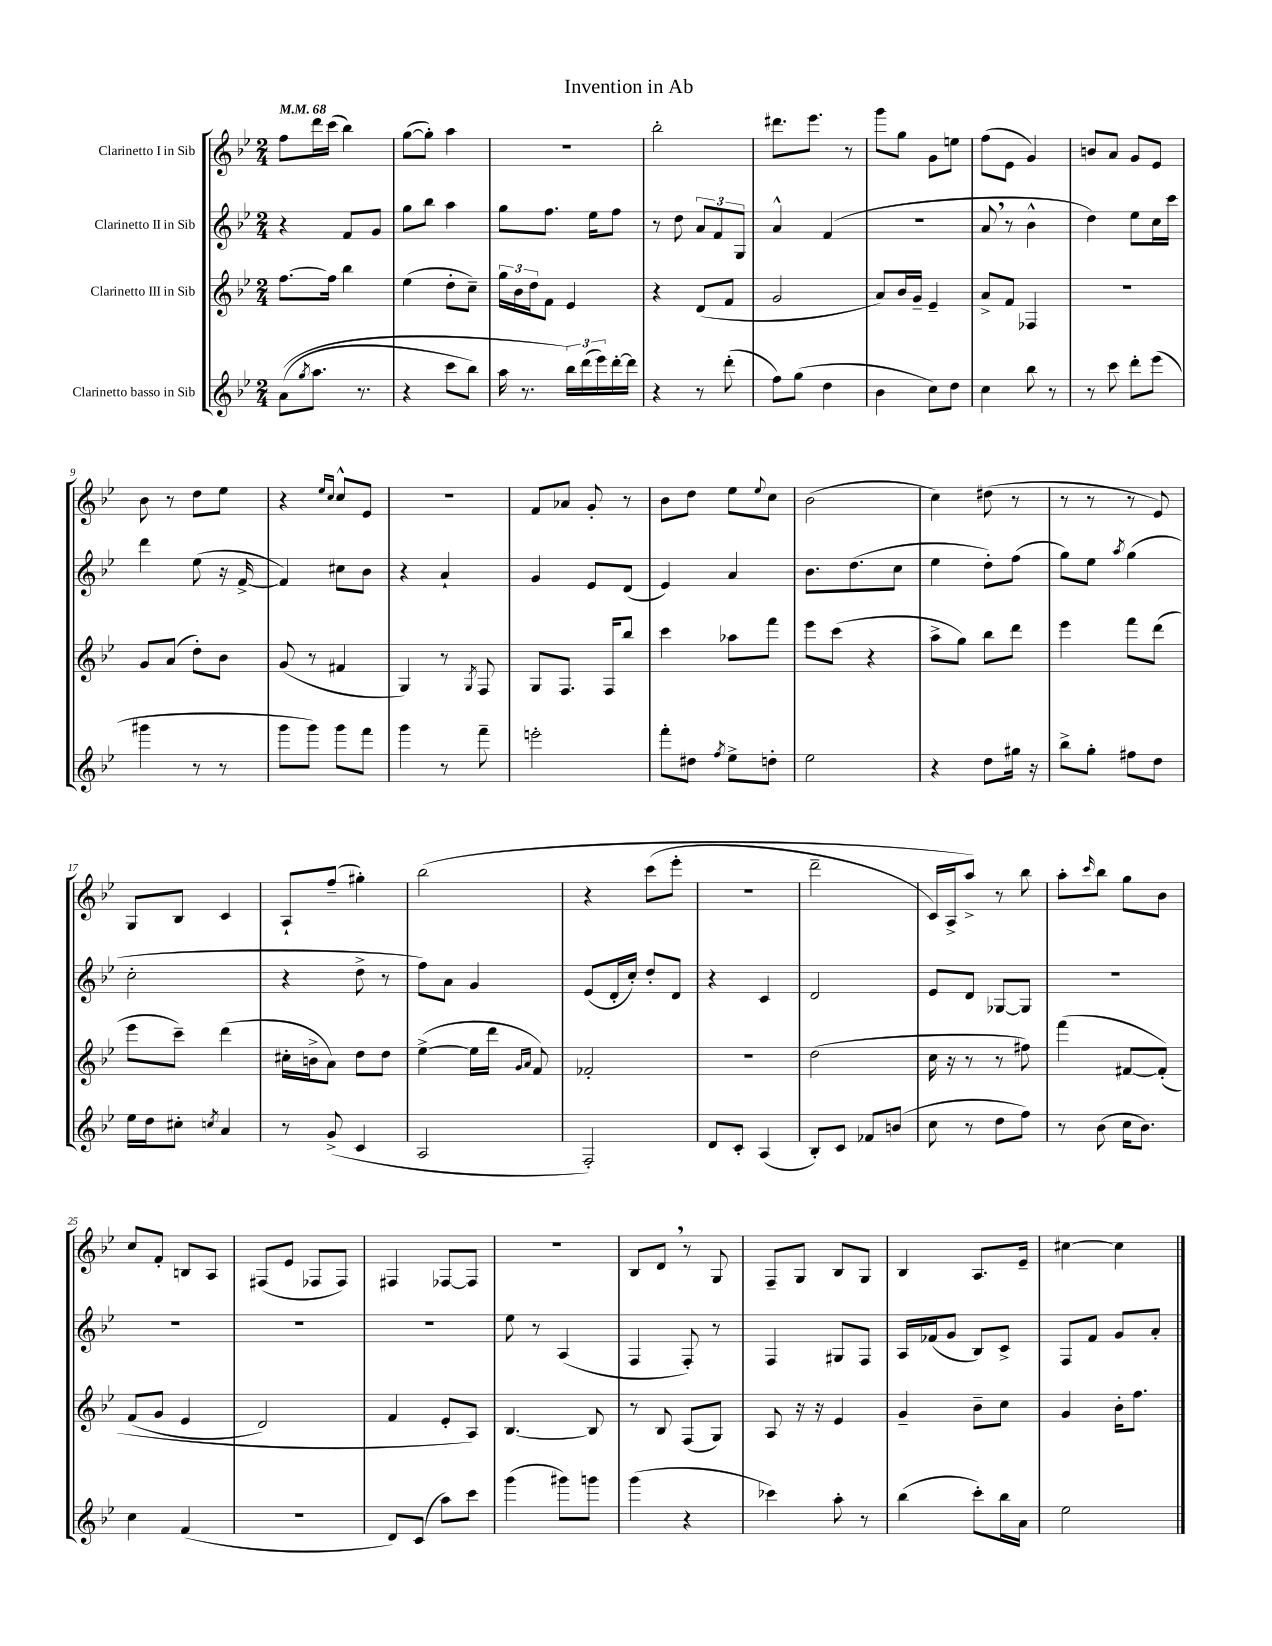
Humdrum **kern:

**kern	**kern	**kern	**kern
*part4	*part3	*part2	*part1
*staff4	*staff3	*staff2	*staff1
*I"Clarinetto basso in Sib	*I"Clarinetto III in Sib	*I"Clarinetto II in Sib	*I"Clarinetto I in Sib
*clefG2	*clefG2	*clefG2	*clefG2
*k[b-e-]	*k[b-e-]	*k[b-e-]	*k[b-e-]
*M2/4	*M2/4	*M2/4	*M2/4
*MM68	*MM68	*MM68	*MM68
=1	=1	=1	=1
((8a\L	[8.ff\L	4r	8ff\L
8qgg/	.	.	.
8.aa\J	.	.	16ddd\L
.	16ff\Jk]	.	(16ccc\JJ
.	4bb-\	8f/L	4bb-\)
8.r	.	.	.
.	.	8g/J	.
=2	=2	=2	=2
4r	(4ee-\	8gg\L	([8gg\L
.	.	8bb-\J	8gg'\J])
8ccc\L	8dd'\L	4aa\	4aa\
8bb-\J)	8cc~\J)	.	.
=3	=3	=3	=3
16aa\	24gg\LL	8gg\L	2r
.	24b-\	.	.
8.r	.	.	.
.	24dd\J	.	.
.	8f\J	8.ff\J	.
24bb-\LL)	4e-/	.	.
(24ddd\	.	.	.
.	.	16ee-\KL	.
24eee-\)	.	.	.
[16ddd'\	.	8ff\J	.
16ddd\JJ]	.	.	.
=4	=4	=4	=4
4r	4r	8r	2bb-'\
.	.	8dd\	.
8r	(8d/L	12a/L	.
.	.	12f/	.
(8ddd'\	8f/J	.	.
.	.	12G/J	.
=5	=5	=5	=5
8ff\L)	2g/	4a^^/	8.ddd#X\L
(8gg\J	.	.	.
.	.	.	8.eee-\J
4dd\	.	(4f/	.
.	.	.	8r
=6	=6	=6	=6
4b-\	8a/L)	2r	8ggg\L
.	16b-/L	.	8gg\J
.	16g~/JJ	.	.
8cc\L)	4e-~/	.	8g\L
8dd\J	.	.	8een\J
=7	=7	=7	=7
4cc\	8a^/L	8a,/	(8ff\L
.	8f/J	8r	8e-\J
8bb-\	4F-X/	4b-^^\	4g/)
8r	.	.	.
=8	=8	=8	=8
8r	2r	4dd\)	8bn/L
8ccc\	.	.	8a/J
8ddd'\L	.	8ee-\L	8g/L
(8eee-\J	.	16cc\L	8e-/J
.	.	16ccc\JJ	.
!!LO:LB:g=z
=9	=9	=9	=9
4ggg#X\	8g/L	4ddd\	8b-\
.	(8a/J	.	8r
8r	8dd'\L)	(8ee-\	8dd\L
8r	8b-\J	16r	8ee-\J
.	.	[16f^/	.
=10	=10	=10	=10
8ggg\L	(8g/	4f/])	4r
8ggg\J)	8r	.	.
.	.	.	16qqee-/LL
.	.	.	16qqcc/JJ
8ggg\L	4f#X/	8cc#X\L	8cc^^/L
8fff\J	.	8b-\J	8e-/J
=11	=11	=11	=11
4ggg\	4G/)	4r	2r
8r	8r	4a`/	.
.	8qG/	.	.
8fff~\	8F/	.	.
=12	=12	=12	=12
2eeen'\	8G/L	4g/	8f/L
.	8.F/J	.	8a-X/J
.	.	8e-/L	8g'/
.	16F/KL	.	.
.	8bb-/J	(8d/J	8r
=13	=13	=13	=13
8fff'\L	4ccc\	4e-/)	8b-\L
8dd#X\J	.	.	8dd\J
8qff/	.	.	.
8ee-^\L	8aa-X\L	4a/	8ee-\L
.	.	.	8qqee-/
8ddn'\J	8fff\J	.	8cc\J
=14	=14	=14	=14
2ee-\	8eee-\L	8.b-\L	(2b-\
.	(8ccc\J	.	.
.	.	(8.dd\	.
.	4r	.	.
.	.	8cc\J	.
=15	=15	=15	=15
4r	8aa^\L	4ee-\	4cc\)
.	8gg\J)	.	.
8dd\L	8bb-\L	8dd'\L)	(8dd#X\
16gg#X\Jk	8ddd\J	(8ff\J	8r
16r	.	.	.
=16	=16	=16	=16
8bb-^\L	4eee-\	8gg\L)	8r
8gg'\J	.	8ee-\J	8r
.	.	8qaa/	.
8ff#X\L	8fff\L	(4gg\	8r
8dd\J	(8ddd\J	.	8e-/)
!!LO:LB:g=z
=17	=17	=17	=17
16ee-\LL	8eee-\L	2cc'\	8G/L
16dd\J	.	.	.
8cc#X'\J	8ccc~\J)	.	8B-/J
8qccn/	.	.	.
4a/	(4ddd\	.	4c/
=18	=18	=18	=18
8r	16cc#X'\LL	4r	8A`/L
.	16bn^\J	.	.
(8g^/	8a\J)	.	(8ff~/J
4c/	8dd\L	8dd^\	4gg#X'\)
.	8dd\J	8r	.
=19	=19	=19	=19
2A/	([4ee-^\	8ff\L)	(2bb-\
.	.	8a\J	.
.	16ee-\LL]	4g/	.
.	16ddd\JJ	.	.
.	16qqg/LL	.	.
.	16qqa/JJ	.	.
.	8f/)	.	.
=20	=20	=20	=20
2F'/)	2f-X'/	(8e-/L	4r
.	.	16d'/L	.
.	.	16cc'/JJ)	.
.	.	8dd'/L	(8ccc\L
.	.	8d/J	8eee-'\J
=21	=21	=21	=21
8d/L	2r	4r	2r
8c'/J	.	.	.
(4A/	.	4c/	.
=22	=22	=22	=22
8B-'/L)	(2dd\	2d/	2ddd~\
8c/J	.	.	.
8f-X/L	.	.	.
(8bn/J	.	.	.
=23	=23	=23	=23
8cc\	16cc\	8e-/L	16c/LL)
.	16r	.	16A^/J
8r	8r	8d/J	8aa^/J)
8dd\L	8r	[8G-X/L	8r
8ff\J)	8ff#X\)	8G-/J]	8bb-\
=24	=24	=24	=24
8r	(4fff\	2r	8aa'\L
.	.	.	16qqccc/
(8b-\	.	.	8bb-\J
16cc\KL	[8f#X/L	.	8gg\L
8.b-\J)	.	.	.
.	(8f#'/J])	.	8b-\J
!!LO:LB:g=z
=25	=25	=25	=25
4cc\	(8f/L	2r	8cc/L
.	8g/J	.	8f'/J
(4f/	4e-/	.	8Bn/L
.	.	.	8A/J
=26	=26	=26	=26
2r	2d/)	2r	(8F#X/L
.	.	.	8e-/J
.	.	.	8F-X/L
.	.	.	8F-/J)
=27	=27	=27	=27
8d/L)	4f/	2r	4F#X/
(8c/J	.	.	.
8aa\L)	8e-'/L	.	[8F-X/L
8ccc\J	8A/J)	.	8F-/J]
=28	=28	=28	=28
(4ggg\	[4.B-/	8ee-\	2r
.	.	8r	.
8ggg#X\L)	.	(4A/	.
8gggn\J	8B-/]	.	.
=29	=29	=29	=29
(4ggg\	8r	4F/	8B-/L
.	8B-/	.	8d,/J
4r	(8F/L	8F'/)	8r
.	8G/J)	8r	8G/
=30	=30	=30	=30
4ccc-X\)	8A/	4F/	8F~/L
.	16r	.	8G/J
.	16r	.	.
8aa'\	4e-/	8G#X/L	8B-/L
8r	.	8F/J	8G/J
=31	=31	=31	=31
(4bb-\	4g~/	16A/LL	4B-/
.	.	(16f-X/J	.
.	.	8g/J	.
8ccc'\L)	8b-~\L	8B-/L)	8.A/L
16bb-\L	8cc\J	8c^/J	.
16a\JJ	.	.	16e-~/Jk
=32	=32	=32	=32
2ee-\	4g/	8F/L	[4cc#X\
.	.	8f/J	.
.	16b-'\KL	8g/L	4cc#\]
.	8.ff\J	.	.
.	.	8a'/J	.
==	==	==	==
*-	*-	*-	*-
